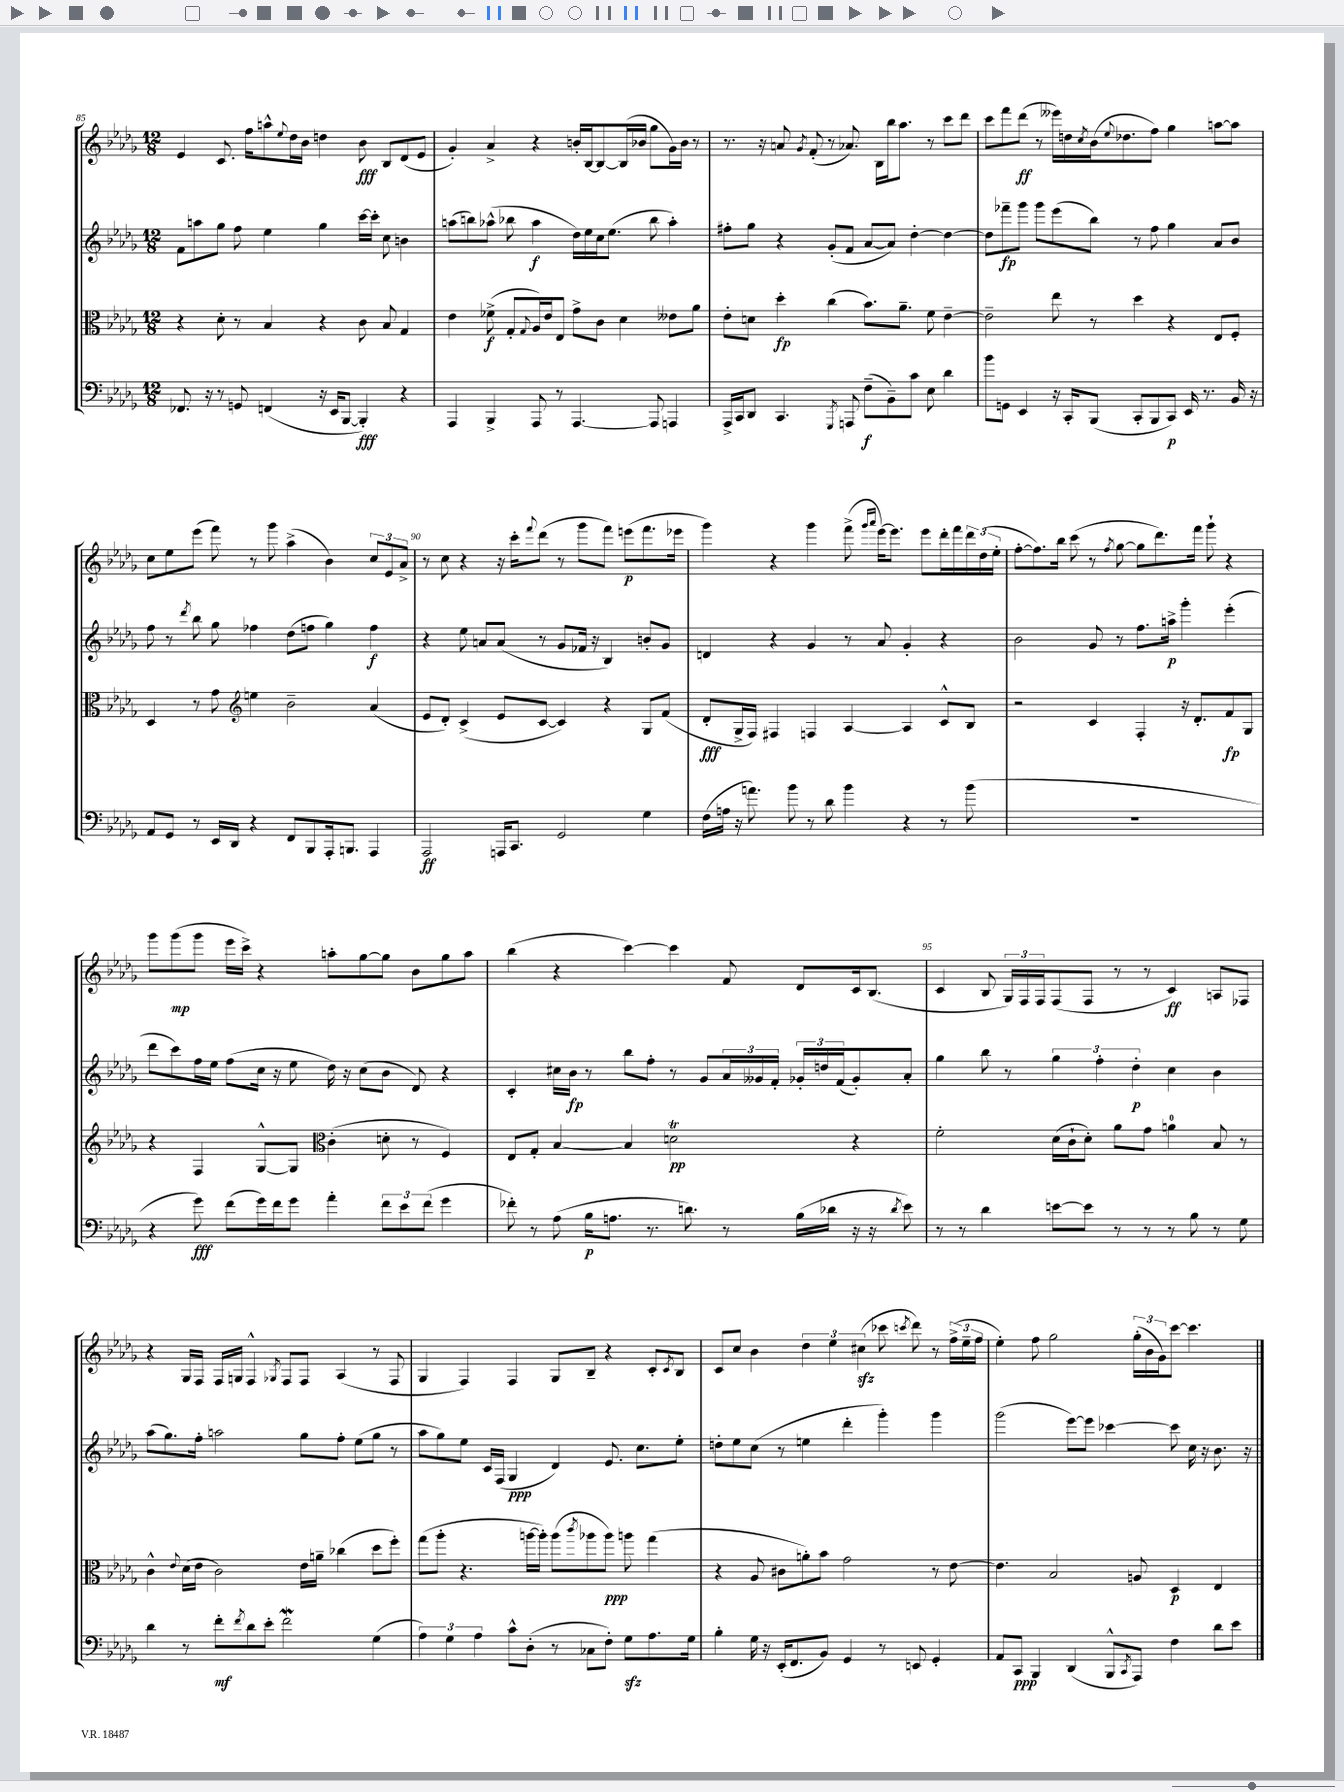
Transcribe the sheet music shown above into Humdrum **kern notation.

**kern	**dynam	**kern	**dynam	**kern	**dynam	**kern	**dynam
*part4	*part4	*part3	*part3	*part2	*part2	*part1	*part1
*staff4	*staff4	*staff3	*staff3	*staff2	*staff2	*staff1	*staff1
*clefF4	*	*clefC3	*	*clefG2	*	*clefG2	*
*k[b-e-a-d-g-]	*	*k[b-e-a-d-g-]	*	*k[b-e-a-d-g-]	*	*k[b-e-a-d-g-]	*
*M12/8	*	*M12/8	*	*M12/8	*	*M12/8	*
=85	=85	=85	=85	=85	=85	=85	=85
8.FF-X/	.	4r	.	8f\L	.	4e-/	.
.	.	.	.	8aan\	.	.	.
16r	.	.	.	.	.	.	.
8r	.	8d-'\	.	8gg-\J	.	8.c/	.
8GGn/	.	8r	.	8ff\	.	.	.
.	.	.	.	.	.	16ff\KL	.
(4FFn/	.	4B-/	.	4ee-\	.	8aan^^\	.
.	.	.	.	.	.	8qqee-/	.
.	.	.	.	.	.	16dd-\L	.
.	.	.	.	.	.	16b-\JJ	.
16r	.	4r	.	4gg-\	.	4ddn\	.
16EE-/KL	.	.	.	.	.	.	.
[8BBB-/J	.	.	.	.	.	.	.
4BBB-'/])	fff	8c\	.	[16ccc\LL	.	8b-\	fff
.	.	.	.	16ccc'\JJ]	.	.	.
.	.	8B-/	.	8cc\	.	8B-/L	.
4r	.	4G-/	.	4bn\	.	(8d-/	.
.	.	.	.	.	.	8e-/J	.
=86	=86	=86	=86	=86	=86	=86	=86
4AAA-/	.	4e-\	.	(8aan\L	.	4g-'/)	.
.	.	.	.	8bbn\)	.	.	.
4BBB-^/	.	(8f-X^\	f	(8aa-X^^\J	.	4a-^/	.
.	.	8G-'/L	.	8bb-X\	.	.	.
.	.	8qqG-/	.	.	.	.	.
8AAA-/	.	16A-/L)	.	4aa-\	f	4r	.
.	.	16e-/J	.	.	.	.	.
8r	.	8E-/J	.	.	.	.	.
[4.AAA-/	.	8g-^\L	.	16dd-\LL)	.	16bn'/LL	.
.	.	.	.	16ee-\	.	[16B-/J	.
.	.	8c\J	.	16cc\J	.	8B-/_	.
.	.	.	.	(8.ee-\J	.	.	.
.	.	4d-\	.	.	.	(16B-/L]	.
.	.	.	.	.	.	16b-X/JJ	.
8AAA-/]	.	.	.	8bb-\	.	8gg-\L	.
4AAAn/	.	8e--X\L	.	4aa-'\)	.	16g-\L)	.
.	.	.	.	.	.	16b-\JJ	.
.	.	8a-\J	.	.	.	8r	.
=87	=87	=87	=87	=87	=87	=87	=87
16AAA-^/LL	.	8e-'\L	.	8ff#X'\L	.	8.r	.
16CC/J	.	.	.	.	.	.	.
8DD-/J	.	8dn\J	.	8gg-\J	.	.	.
.	.	.	.	.	.	16r	.
4.CC/	.	4dd-'\	fp	4r	.	8an/	.
.	.	.	.	.	.	8qg-/	.
.	.	.	.	.	.	(8f'/	.
.	.	(4cc\	.	(8g-'/L	.	8r	.
8qGGG-/	.	.	.	.	.	.	.
8AAAn/	.	.	.	8f/J	.	8.a-X/)	.
(8F~\L	f	8.b-\L)	.	[8a-/L	.	.	.
.	.	.	.	.	.	16B-\LL	.
8BB-~\)	.	.	.	8a-/J])	.	16bb-\J	.
.	.	8.a-~\J	.	.	.	8.aa-\J	.
8c\J	.	.	.	[4dd-'\	.	.	.
8E-\	.	8f\	.	.	.	8r	.
4d-\	.	[4e-~\	.	4dd-\_	.	8ccc\L	.
.	.	.	.	.	.	8ddd-\J	.
=88	=88	=88	=88	=88	=88	=88	=88
8b-\L	.	2e-~\]	.	8dd-\L]	.	8ccc\L	.
8GGn\J	.	.	.	8fff-X~\	fp	8fff\	.
4EE-/	.	.	.	8ggg-\J	.	(8ddd-\J	ff
.	.	.	.	8ggg-\L	.	8r	.
16r	.	8ee-\	.	(8eee-\	.	16eee--X\LL)	.
16CC'/KL	.	.	.	.	.	16ddn\	.
.	.	.	.	.	.	8qcc/	.
(8BBB-/J	.	8r	.	8bb-\J)	.	(16b-\J	.
.	.	.	.	.	.	8qqee-/	.
.	.	.	.	.	.	8.dd-X\	.
8CC'/L	.	4dd-\	.	8r	.	.	.
8BBB-/	.	.	.	8ff\	.	8ff\J)	.
8CC/J)	p	4r	.	4gg-\	.	4gg-\	.
16EE-/	.	.	.	.	.	.	.
8.r	.	.	.	.	.	.	.
.	.	8E-/L	.	8a-/L	.	[8aan\L	.
16BB-/	.	8F'/J	.	8b-/J	.	8aa\J]	.
16r	.	.	.	.	.	.	.
!!LO:LB:g=z
=89	=89	=89	=89	=89	=89	=89	=89
8AA-/L	.	4D-/	.	8ff\	.	8cc\L	.
8GG-/J	.	.	.	8r	.	8ee-\	.
.	.	.	.	8qddd-/	.	.	.
8r	.	8r	.	8bb-\	.	(8eee-\J	.
16EE-/LL	.	8g-\	.	8gg-\	.	8fff\)	.
16DD-/JJ	.	.	.	.	.	.	.
*	*	*clefG2	*	*	*	*	*
4r	.	4een\	.	4ff-X\	.	8r	.
.	.	.	.	.	.	8ggg-\	.
8FF/L	.	2b-~\	.	(8dd-\L	.	(4aa-^\	.
8BBB-/	.	.	.	8ffn\J	.	.	.
16AAA-'/k	.	.	.	4gg-\)	.	4b-\)	.
8.BBBn/J	.	.	.	.	.	.	.
4AAA-/	.	(4a-/	.	4ff\	f	12cc/L	.
.	.	.	.	.	.	12e-/	.
.	.	.	.	.	.	12a-^/J	.
=90	=90	=90	=90	=90	=90	=90	=90
2AAA-/	ff	8e-/L	.	4r	.	8r	.
.	.	8d-'/J)	.	.	.	8cc\	.
.	.	(4c^/	.	8ee-\	.	4r	.
.	.	.	.	8an/L	.	.	.
16AAAn/KL	.	8e-/L	.	(8a/J	.	16r	.
8.CC/J	.	.	.	.	.	16ccc'\KL	.
.	.	.	.	.	.	8qqfff/	.
.	.	[8c/J	.	8r	.	(8ddd-\J	.
2GG-/	.	4c/])	.	8g-/L	.	8r	.
.	.	.	.	16f-X/Jk	.	8ggg-\L	.
.	.	.	.	16r	.	.	.
.	.	4r	.	4B-/)	.	8fff\J)	.
.	.	.	.	.	.	(8eeen\L	p
4G-\	.	8G-/L	.	8bn'/L	.	8.fff\	.
.	.	(8f/J	.	8g-/J	.	.	.
.	.	.	.	.	.	16eee-X\Jk	.
=91	=91	=91	=91	=91	=91	=91	=91
(16F\LL	.	8d-'/L	fff	4dn/	.	4ggg-\)	.
16An\JJ	.	.	.	.	.	.	.
16r	.	16G-^/L	.	.	.	.	.
8.an\)	.	16F/JJ)	.	.	.	.	.
.	.	4F#X/	.	4r	.	4r	.
8b-\	.	.	.	.	.	.	.
8r	.	4Fn/	.	4g-/	.	4ggg-\	.
8d-\	.	.	.	.	.	.	.
4b-\	.	[4A-/	.	8r	.	(8fff^\	.
.	.	.	.	.	.	16qqggg-/LL	.
.	.	.	.	.	.	16qqaaa-/JJ	.
.	.	.	.	8a-/	.	[16eee-\KL)	.
.	.	.	.	.	.	8.eee-\J]	.
4r	.	4A-/]	.	4g-'/	.	.	.
.	.	.	.	.	.	8eee-\L	.
8r	.	8c^^/L	.	4r	.	16ddd-'\L	.
.	.	.	.	.	.	16fff\	.
(8b-\	.	8B-/J	.	.	.	24ddd-\	.
.	.	.	.	.	.	(24dd-\	.
.	.	.	.	.	.	24ee-'\JJ	.
=92	=92	=92	=92	=92	=92	=92	=92
1.r	.	2r	.	2b-\	.	[8ff'\L	.
.	.	.	.	.	.	8.ff\])	.
.	.	.	.	.	.	16bb-\Jk	.
.	.	.	.	.	.	(8ccc\	.
.	.	4c/	.	8g-/	.	8r	.
.	.	.	.	.	.	8qff/	.
.	.	.	.	8r	.	[8gg-\	.
.	.	4F'/	.	8.ff\L	.	8gg-\L]	.
.	.	.	.	.	.	8.ddd-\)	.
.	.	.	.	16aan^\Jk	p	.	.
.	.	16r	.	4ggg-'\	.	.	.
.	.	8.d-'/L	.	.	.	16fff\Jk	.
.	.	.	.	.	.	8ggg-`\	.
.	.	8f/	fp	(4eee-'\	.	4r	.
.	.	8G-/J	.	.	.	.	.
!!LO:LB:g=z
=93	=93	=93	=93	=93	=93	=93	=93
4r	.	4r	.	8ddd-\L	.	8ggg-\L	.
.	.	.	.	8ccc\)	.	(8ggg-\	mp
8g-\)	fff	4F/	.	16ff\L	.	8ggg-\J	.
.	.	.	.	16ee-\JJ	.	.	.
(8f\L	.	.	.	(8ff\L	.	16eee-\LL	.
.	.	.	.	.	.	16ccc^\JJ)	.
16g-\L)	.	[8G-^^/L	.	16cc\Jk	.	4r	.
16f\J	.	.	.	16r	.	.	.
8g-\J	.	8G-/J]	.	8ee-\	.	.	.
*	*	*clefC3	*	*	*	*	*
4a-'\	.	(4c'\	.	16dd-\)	.	8aan'\L	.
.	.	.	.	16r	.	.	.
.	.	.	.	(8cc\L	.	[8gg-\	.
12f\L	.	8dn'\	.	8b-\J	.	8gg-\J]	.
12e-\	.	.	.	.	.	.	.
.	.	8r	.	8d-/)	.	8b-\L	.
(12f\J	.	.	.	.	.	.	.
4g-\	.	4F/)	.	4r	.	8gg-\	.
.	.	.	.	.	.	8aa\J	.
=94	=94	=94	=94	=94	=94	=94	=94
8f-X'\)	.	8E-/L	.	4c'/	.	(4bb-\	.
8r	.	8G-'/J	.	.	.	.	.
(8A-\	.	[4B-/	.	16cc#X\LL	.	4r	.
.	.	.	.	16b-\JJ	fp	.	.
16B-\KL	p	.	.	8r	.	.	.
8.An\J	.	.	.	.	.	.	.
.	.	4B-/]	.	8bb-\L	.	[4ccc\)	.
8.r	.	.	.	8ff'\J	.	.	.
.	.	2dnt\	pp	8r	.	4ccc\]	.
8.dn\)	.	.	.	.	.	.	.
.	.	.	.	8g-/L	.	.	.
8r	.	.	.	24a-/L	.	8f/	.
.	.	.	.	24g--X/	.	.	.
.	.	.	.	24f'/JJ	.	.	.
(16B-\LL	.	.	.	24g-X'/LL	.	8d-/L	.
.	.	.	.	24ddn/	.	.	.
16d-X\JJ	.	.	.	.	.	.	.
.	.	.	.	(24f/J	.	.	.
16r	.	4r	.	8g-'/)	.	16c/k	.
16r	.	.	.	.	.	(8.B-/J	.
8qd-/	.	.	.	.	.	.	.
8e-\)	.	.	.	8a-'/J	.	.	.
=95	=95	=95	=95	=95	=95	=95	=95
8r	.	2f'\	.	4gg-\	.	4c/	.
8r	.	.	.	.	.	.	.
4d-\	.	.	.	8bb-\	.	8B-/	.
.	.	.	.	8r	.	24G-/LL)	.
.	.	.	.	.	.	24F/	.
.	.	.	.	.	.	24F/J	.
[8en\L	.	(16d-\LL	.	6gg-\	.	(8F/	.
.	.	16c`\J	.	.	.	.	.
8e\J]	.	8d-'\J)	.	.	.	8F/J	.
.	.	.	.	6ff'\	.	.	.
8r	.	8a-\L	.	.	.	8r	.
.	.	.	.	6dd-'\	p	.	.
8r	.	8g-\J	.	.	.	8r	.
8r	.	4an\	.	4cc\	.	4c/)	ff
8B-\	.	.	.	.	.	.	.
8r	.	8B-/	.	4b-\	.	8An/L	.
8G-\	.	8r	.	.	.	8F-X/J	.
!!LO:LB:g=z
=96	=96	=96	=96	=96	=96	=96	=96
4d-\	.	4c^^\	.	(8aa-\L	.	4r	.
.	.	.	.	8.gg-\)	.	.	.
.	.	8qqe-/	.	.	.	.	.
8r	.	(16d-\LL	.	.	.	16G-/LL	.
.	.	16e-\JJ	.	16ff'\Jk	.	16F/JJ	.
8f'\L	mf	2c\)	.	2aan\	.	16F/LL	.
.	.	.	.	.	.	16Gn/JJ	.
8qf/	.	.	.	.	.	.	.
8d-\	.	.	.	.	.	4F^^/	.
8e-'\J	.	.	.	.	.	.	.
.	.	.	.	.	.	8qG-X/	.
2fW\	.	.	.	.	.	8F/L	.
.	.	16e-\LL	.	8gg-\L	.	8F/J	.
.	.	16an~\JJ	.	.	.	.	.
.	.	(4cc-X\	.	8ff'\J	.	(4A-/	.
.	.	.	.	(8ee-\L	.	.	.
(4G-\	.	8dd-\L	.	8gg-\J	.	8r	.
.	.	8ff'\J)	.	8r	.	8F/	.
=97	=97	=97	=97	=97	=97	=97	=97
6A-\)	.	(8gg-\L	.	8aa-\L	.	4G-/	.
.	.	8aa-'\J	.	8gg-\)	.	.	.
6G-\	.	.	.	.	.	.	.
.	.	4.r	.	8ee-\J	.	4F/)	.
6A-\	.	.	.	.	.	.	.
.	.	.	.	16c/LL	.	.	.
.	.	.	.	(16F/JJ	.	.	.
8c^^\L	.	.	.	4G-/	ppp	4F/	.
(8D-'\J	.	[16aan\LL	.	.	.	.	.
.	.	16aa'\JJ])	.	.	.	.	.
8r	.	(8aa\L	.	4d-/)	.	8G-/L	.
.	.	8qccc/	.	.	.	.	.
8C-X\L	.	8aa-X\	.	.	.	8B-~/J	.
8F'\J)	.	8aa-\J)	ppp	8.e-/	.	4r	.
8G-zz\L	.	8aan\	.	.	.	.	.
.	.	.	.	8.cc\L	.	.	.
8.A-\	.	(4gg-\	.	.	.	8c'/L	.
.	.	.	.	.	.	8qc/	.
.	.	.	.	8ee-'\J	.	8B-/J	.
16G-\Jk	.	.	.	.	.	.	.
=98	=98	=98	=98	=98	=98	=98	=98
4B-'\	.	4r	.	8ddn'\L	.	8c/L	.
.	.	.	.	8ee-\	.	8cc/J	.
16G-\	.	8A-/	.	(8cc\J	.	4b-\	.
16r	.	.	.	.	.	.	.
(16EE-'/KL	.	8c#X\L	.	8r	.	.	.
8.FF/	.	.	.	.	.	.	.
.	.	8an'\)	.	4een\	.	6dd-\	.
8BB-/J)	.	8b-\J	.	.	.	.	.
.	.	.	.	.	.	6ee-\	.
4GG-/	.	2g-\	.	4ddd-'\	.	.	.
.	.	.	.	.	.	(6cc#Xzz\	.
8r	.	.	.	4ggg-'\)	.	8ccc-X\	.
.	.	.	.	.	.	8qcccn/	.
8EEn/	.	.	.	.	.	8ddd-\)	.
4GG-'/	.	8r	.	4ggg-\	.	8r	.
.	.	[8e-\	.	.	.	(24ff^\LL	.
.	.	.	.	.	.	24ee-~\	.
.	.	.	.	.	.	24ff\JJ	.
=99	=99	=99	=99	=99	=99	=99	=99
8AA-/L	.	4.e-\]	.	(2ggg-\	.	4ee-'\)	.
8CC/J	ppp	.	.	.	.	.	.
4BBB-/	.	.	.	.	.	8ff\	.
.	.	2B-/	.	.	.	2gg-\	.
(4DD-/	.	.	.	[8eee-\L)	.	.	.
.	.	.	.	8eee-\J]	.	.	.
8BBB-^^/L	.	.	.	[4ccc-X\	.	.	.
8qCC/	.	.	.	.	.	.	.
8AAA-/J)	.	8An/	.	.	.	(24gg-'\LL	.
.	.	.	.	.	.	24b-\	.
.	.	.	.	.	.	24g-\J)	.
4F\	.	4D-/	p	8ccc-\]	.	[8ccc\J	.
.	.	.	.	16cc\	.	4.ccc\]	.
.	.	.	.	16r	.	.	.
8d-\L	.	4E-/	.	8.b-\	.	.	.
8e-\J	.	.	.	.	.	.	.
.	.	.	.	16r	.	.	.
==	==	==	==	==	==	==	==
*-	*-	*-	*-	*-	*-	*-	*-
